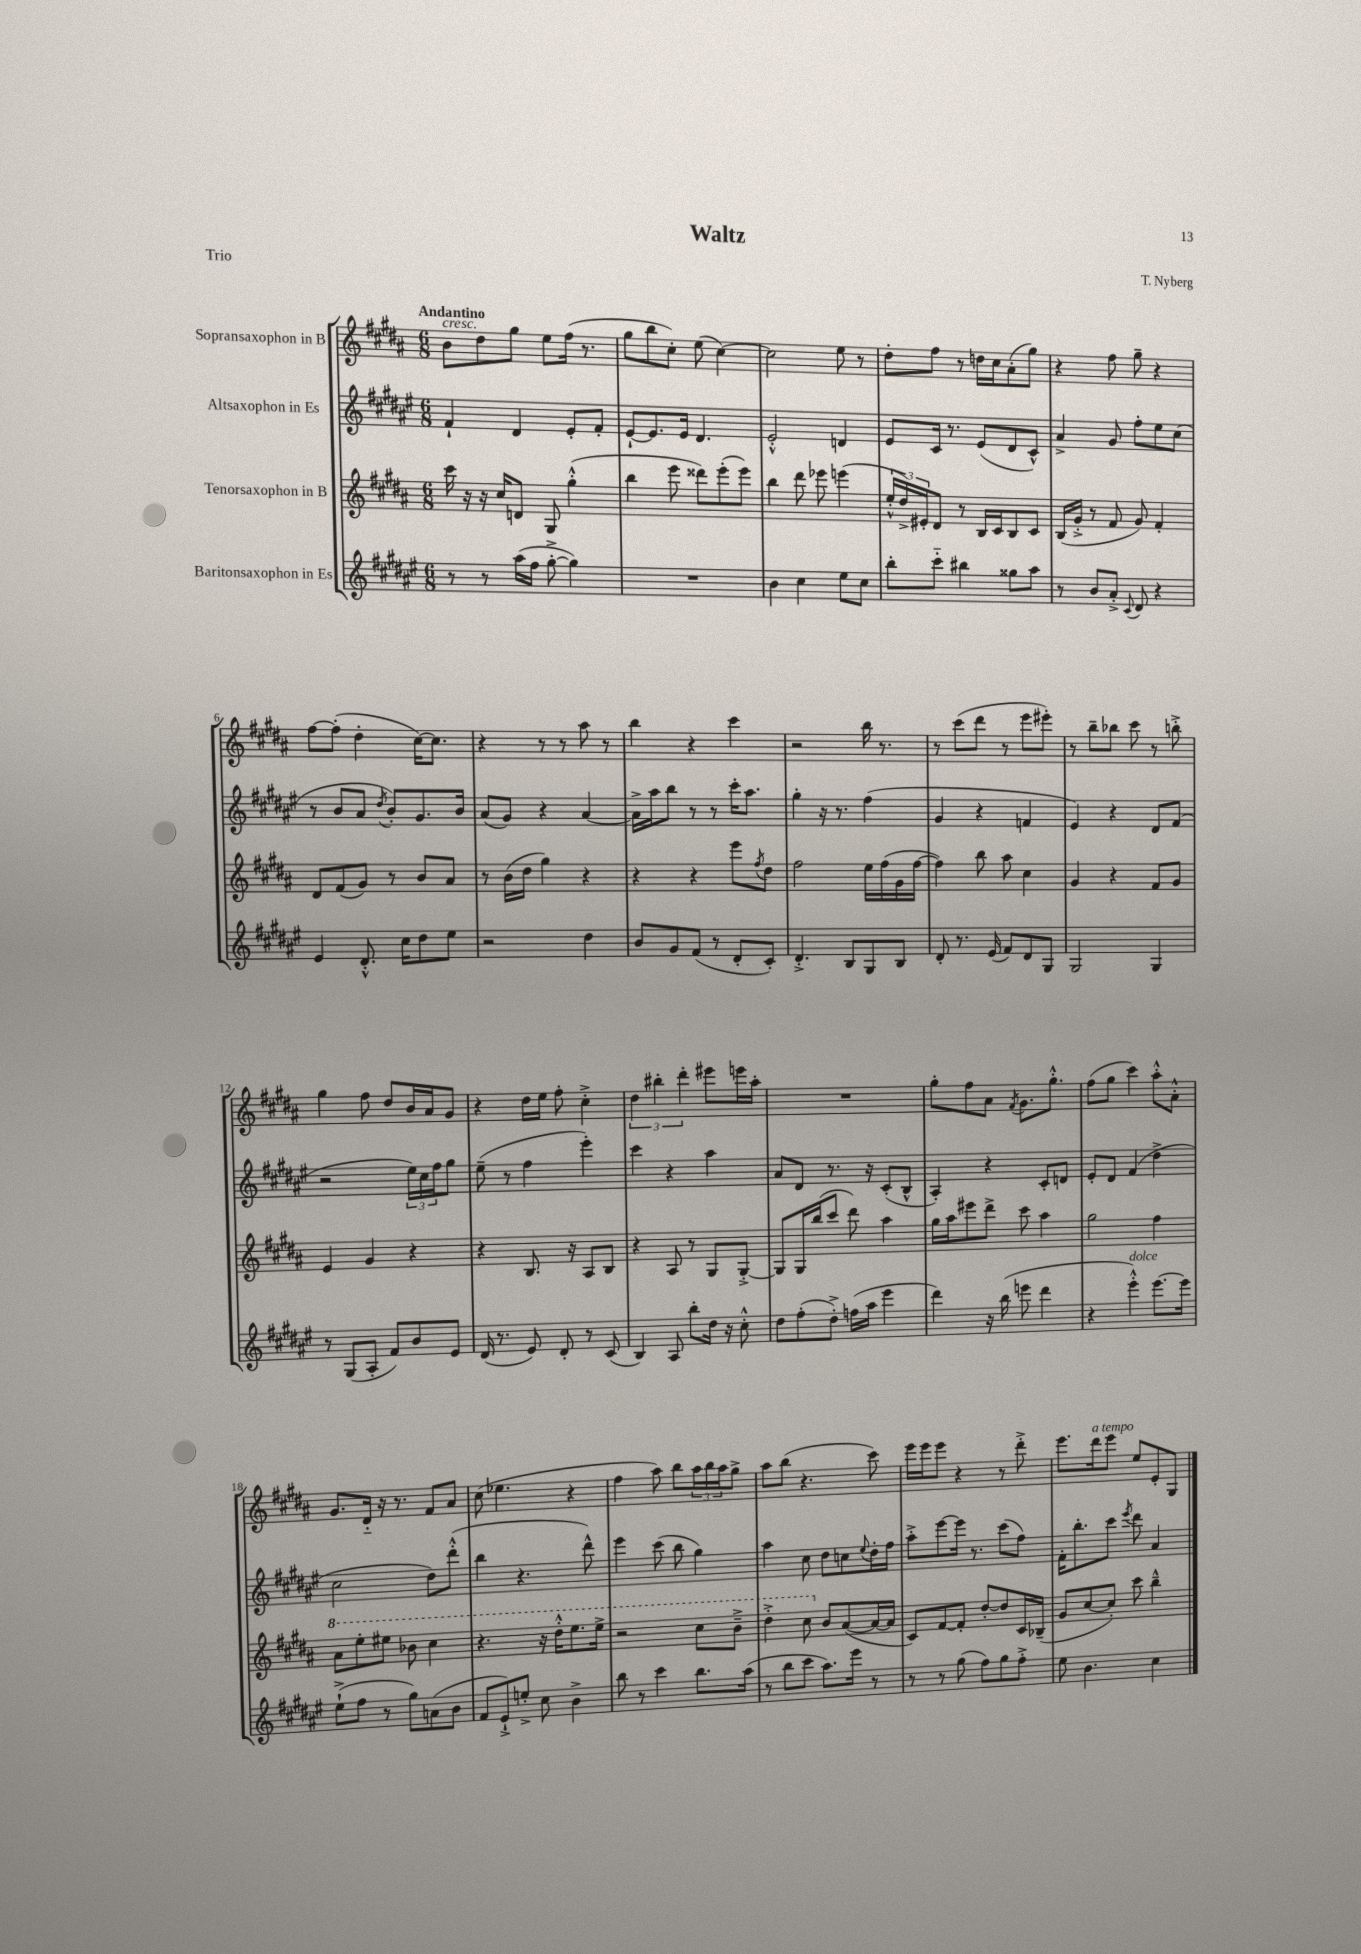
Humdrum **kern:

**kern	**kern	**kern	**kern
*part4	*part3	*part2	*part1
*staff4	*staff3	*staff2	*staff1
*I"Baritonsaxophon in Es	*I"Tenorsaxophon in B	*I"Altsaxophon in Es	*I"Sopransaxophon in B
*clefG2	*clefG2	*clefG2	*clefG2
*k[f#c#g#d#a#e#]	*k[f#c#g#d#a#]	*k[f#c#g#d#a#e#]	*k[f#c#g#d#a#]
*M6/8	*M6/8	*M6/8	*M6/8
=1	=1	=1	=1
!	!	!	!LO:TX:a:B:t=Andantino
!	!	!	!LO:TX:a:i:t=cresc.
8r	16ccc#\	4f#`/	8b\L
.	16r	.	.
8r	16r	.	8dd#\
.	16cc#/KL	.	.
(16aa#\LL	8dn/J	4d#/	8gg#\J
16ff#\JJ	.	.	.
[8gg#'^\	8G#/	.	8ee\L
4gg#\])	(4gg#'^^\	8e#'/L	(16ff#\Jk
.	.	.	8.r
.	.	8f#'/J	.
=2	=2	=2	=2
2.r	4bb\	[8e#`/L	8gg#\L
.	.	8.e#/]	8bb\
.	8eee\	.	8cc#'\J)
.	.	16e#/Jk	.
.	8ddd##X\L)	4.d#/	(8ee\
.	(8eee'\	.	[4cc#\)
.	8eee\J)	.	.
=3	=3	=3	=3
4b\	4bb\	2e#'^^/	2cc#\]
4cc#\	8ddd#\	.	.
.	8eee-X\	.	.
8ee#\L	(4eeen\	4dn/	8ee\
8cc#\J	.	.	8r
=4	=4	=4	=4
8bb'\L	24ee'^^/LL	8e#/L	8dd#'\L
.	24dd#^/)	.	.
.	24e#X'/J	.	.
8ccc#\J	8d#/J	16c#/Jk	8ff#\J
.	.	8.r	.
4bb#X\	8r	.	8r
.	16B/LL	(8e#/L	16ddn\LL
.	16c#/J	.	16cc#\J
8gg##X\L	8B/	8d#/	(8a#'\
8aa#\J	8c#/J	8c#^^/J)	8gg#\J)
=5	=5	=5	=5
8r	(16B/LL	4a#^/	4r
.	16g#'^/JJ	.	.
8b/L	8r	.	.
8a#'^/J	8f#/	8g#/	8ff#\
8qqc#/	.	.	.
8d#/	8g#/)	8ff#'\L	8gg#~\
4r	4f#'/	8ee#\	4r
.	.	(8cc#\J	.
!!LO:LB:g=z
=6	=6	=6	=6
4e#/	8d#/L	8r	[8ff#\L
.	(8f#/	8b/L	(8ff#'\J]
8.d#'^^/	8g#/J)	8a#/J	4dd#'\
.	.	8qdd#/	.
.	8r	8b'/L)	.
16cc#\KL	.	.	.
8dd#\	8b/L	8.g#/	[16cc#\KL)
.	.	.	8.cc#\J]
8ee#\J	8a#/J	.	.
.	.	16b/Jk	.
=7	=7	=7	=7
2r	8r	(8a#/L	4r
.	(16b\LL	8g#/J)	.
.	16dd#\JJ	.	.
.	4gg#\)	4r	8r
.	.	.	8r
4dd#\	4r	[4a#/	8aa#\
.	.	.	8r
=8	=8	=8	=8
8b/L	4r	16a#^\LL]	4bb\
.	.	16aa#\J	.
8g#/	.	8bb\J	.
(8f#/J	4r	8r	4r
8r	.	8r	.
8d#'/L	8eee\L	16ccc#'\KL	4ccc#\
.	.	8.aa#\J	.
.	8qff#/	.	.
8c#'/J)	8dd#\J	.	.
=9	=9	=9	=9
4.d#'^/	2ff#\	4gg#'\	2r
.	.	16r	.
.	.	8.r	.
8B/L	.	.	.
8G#/	16ee\LL	(4ff#\	16bb\
.	(16ff#\	.	8.r
8B/J	16g#\	.	.
.	[16ff#\JJ	.	.
=10	=10	=10	=10
8d#'/	4ff#\])	4g#/	8r
8.r	.	.	(8ccc#\L
.	8bb\	4r	8ddd#\J
(16e#/	.	.	.
8f#/L)	8aa#\	.	8r
8d#/	4cc#\	4fn/	8eee\L
8G#/J	.	.	8eee#X'\J)
=11	=11	=11	=11
2G#/	4g#/	4e#/)	8r
.	.	.	8bb~\L
.	4r	4r	8bb-X\J
.	.	.	8ccc#\
4G#/	8f#/L	8d#/L	8r
.	8g#/J	(8f#/J	8bbn'^\
!!LO:LB:g=z
=12	=12	=12	=12
8r	4e/	2r	4gg#\
(8G#/L	.	.	.
8A#'/J	4g#/	.	8ff#\
8f#/L)	.	.	8dd#/L
8b/	4r	24ee#\LL)	16b/L
.	.	24cc#\	.
.	.	.	16a#/J
.	.	24ff#\J	.
8e#/J	.	8gg#\J	8g#/J
=13	=13	=13	=13
(16d#/	4r	(8ee#~\	4r
8.r	.	.	.
.	.	8r	.
8e#/)	8.B/	4ff#\	16dd#\LL
.	.	.	16ee\JJ
8d#'/	.	.	8ff#'\
.	16r	.	.
8r	8A#/L	4eee#'\)	4cc#'^\
(8c#/	8B/J	.	.
=14	=14	=14	=14
4B/)	4r	4ccc#\	6dd#\
.	.	.	6bb#X'\
8A#/	8A#/	4r	.
.	.	.	6ddd#'\
8bb'\L	8r	.	.
16dd#\Jk	8G#/L	4aa#\	8eee#X\L
16r	.	.	.
8cc#'^^\	[8G#'^/J	.	16eeen\L
.	.	.	16aa#'\JJ
=15	=15	=15	=15
8dd#\L	8G#/L]	8a#/L	2.r
(8ff#'\	16G#/L	8d#/J	.
.	(16bb/J	.	.
8dd#'^\J)	8ccc#/J	8.r	.
(16ffn\LL	8ddd#\)	.	.
16aa#\JJ	.	16r	.
4eee#\	4aa#\	(8c#'/L	.
.	.	8B^^/J	.
=16	=16	=16	=16
4ddd#\)	16gg#\LL	4A#'/)	8gg#'\L
.	16aa#\J	.	.
.	8eee#X\	.	8ff#\
16r	8ddd#^\J	4r	8a#\J
(16bb\	.	.	.
.	.	.	8qf#/
8eeen\	8ccc#\	.	8.g#\L
4ddd#\	4aa#\	8c#'/L	.
.	.	.	8.gg#'^^\J
.	.	8dn/J	.
=17	=17	=17	=17
4r	2gg#\	8e#'/L	(8ff#\L
.	.	8d#/J	8gg#\J
!LO:TX:a:i:t=dolce	!	!	!
4eee#'^^\)	.	(4f#/	4ccc#\)
[8.eee#\L	4ff#\	4dd#^\	8aa#'^^\L
.	.	.	8a#'^^\J
16eee#\Jk]	.	.	.
!!LO:LB:g=z
=18	=18	=18	=18
*	*8va	*	*
(8ee#`^\L	8aa#\L	2cc#\	8.g#/L
8ff#\J	8eee'\	.	.
.	.	.	16d#/Jk
8r	8eee#X\J	.	16r
.	.	.	8.r
8gg#\L)	8bb-X\	.	.
(8an\	4ccc#\	8dd#\L)	8f#/L
8b\J	.	(8ddd#'^^\J	8a#/J
=19	=19	=19	=19
8f#/L	4.r	4bb\	(8cc#\
8e#`^/)	.	.	4.ee-X\
8een'^/J	.	4.r	.
8cc#\	16r	.	.
.	16ddd#'^^\KL	.	.
4b^\	8.eee\	.	4r
.	.	8ddd#^^\)	.
.	16eee^\Jk	.	.
=20	=20	=20	=20
8bb\	2r	4eee#\	4ff#\
8r	.	.	.
4ccc#\	.	(8ccc#\	8aa#\)
.	.	8bb\	8bb\L
8.bb\L	8ccc#\L	4gg#\)	24aa#\L
.	.	.	24bb\
.	.	.	24aa#\J
.	8bb~^\J	.	8gg#^\J
(16aa#\Jk	.	.	.
=21	=21	=21	=21
8r	4ddd#'^\	4aa#\	8aa#\L
8bb\L	.	.	(8bb\J
8ccc#\J	8ccc#\	8cc#\	4.r
*	*X8va	*	*
8.aa#\L)	8b/L	8dd#\L	.
.	([8a#/	8ccn\	.
16eee#\Jk	.	.	.
.	.	8qqee#/	.
8r	16a#/L_	16dd#'\L	8ccc#\)
.	16a#/JJ]	16ff#\JJ	.
=22	=22	=22	=22
8r	8c#/L)	8aa#'^\L	16eee\LL
.	.	.	16eee\J
8r	[8f#/	[8eee#\	8eee\J
(8gg#\	8f#'/J]	16eee#\Jk]	4r
.	.	8.r	.
8ff#\L)	[8dd#'/L	.	.
8gg#\	8dd#/]	(8ccc#\L	8r
8ff#'^\J	16c#/L	8ff#\J)	8ddd#'^\
.	(16B-X~/JJ	.	.
=23	=23	=23	=23
8ee#\	8g#/L	16f#'\KL	8.eee\L
.	.	8.bb'\	.
4.b\	[8cc#/	.	.
!	!	!	!LO:TX:a:i:t=a tempo
.	.	.	16ddd#\k
.	8cc#'/J])	8ccc#\J	8eee\J
.	.	8qeee#/	.
.	8ccc#\	8ddd#\	8ee/L
4cc#\	4bb~^^\	4a#/	8e'/
.	.	.	8G#/J
==	==	==	==
*-	*-	*-	*-
